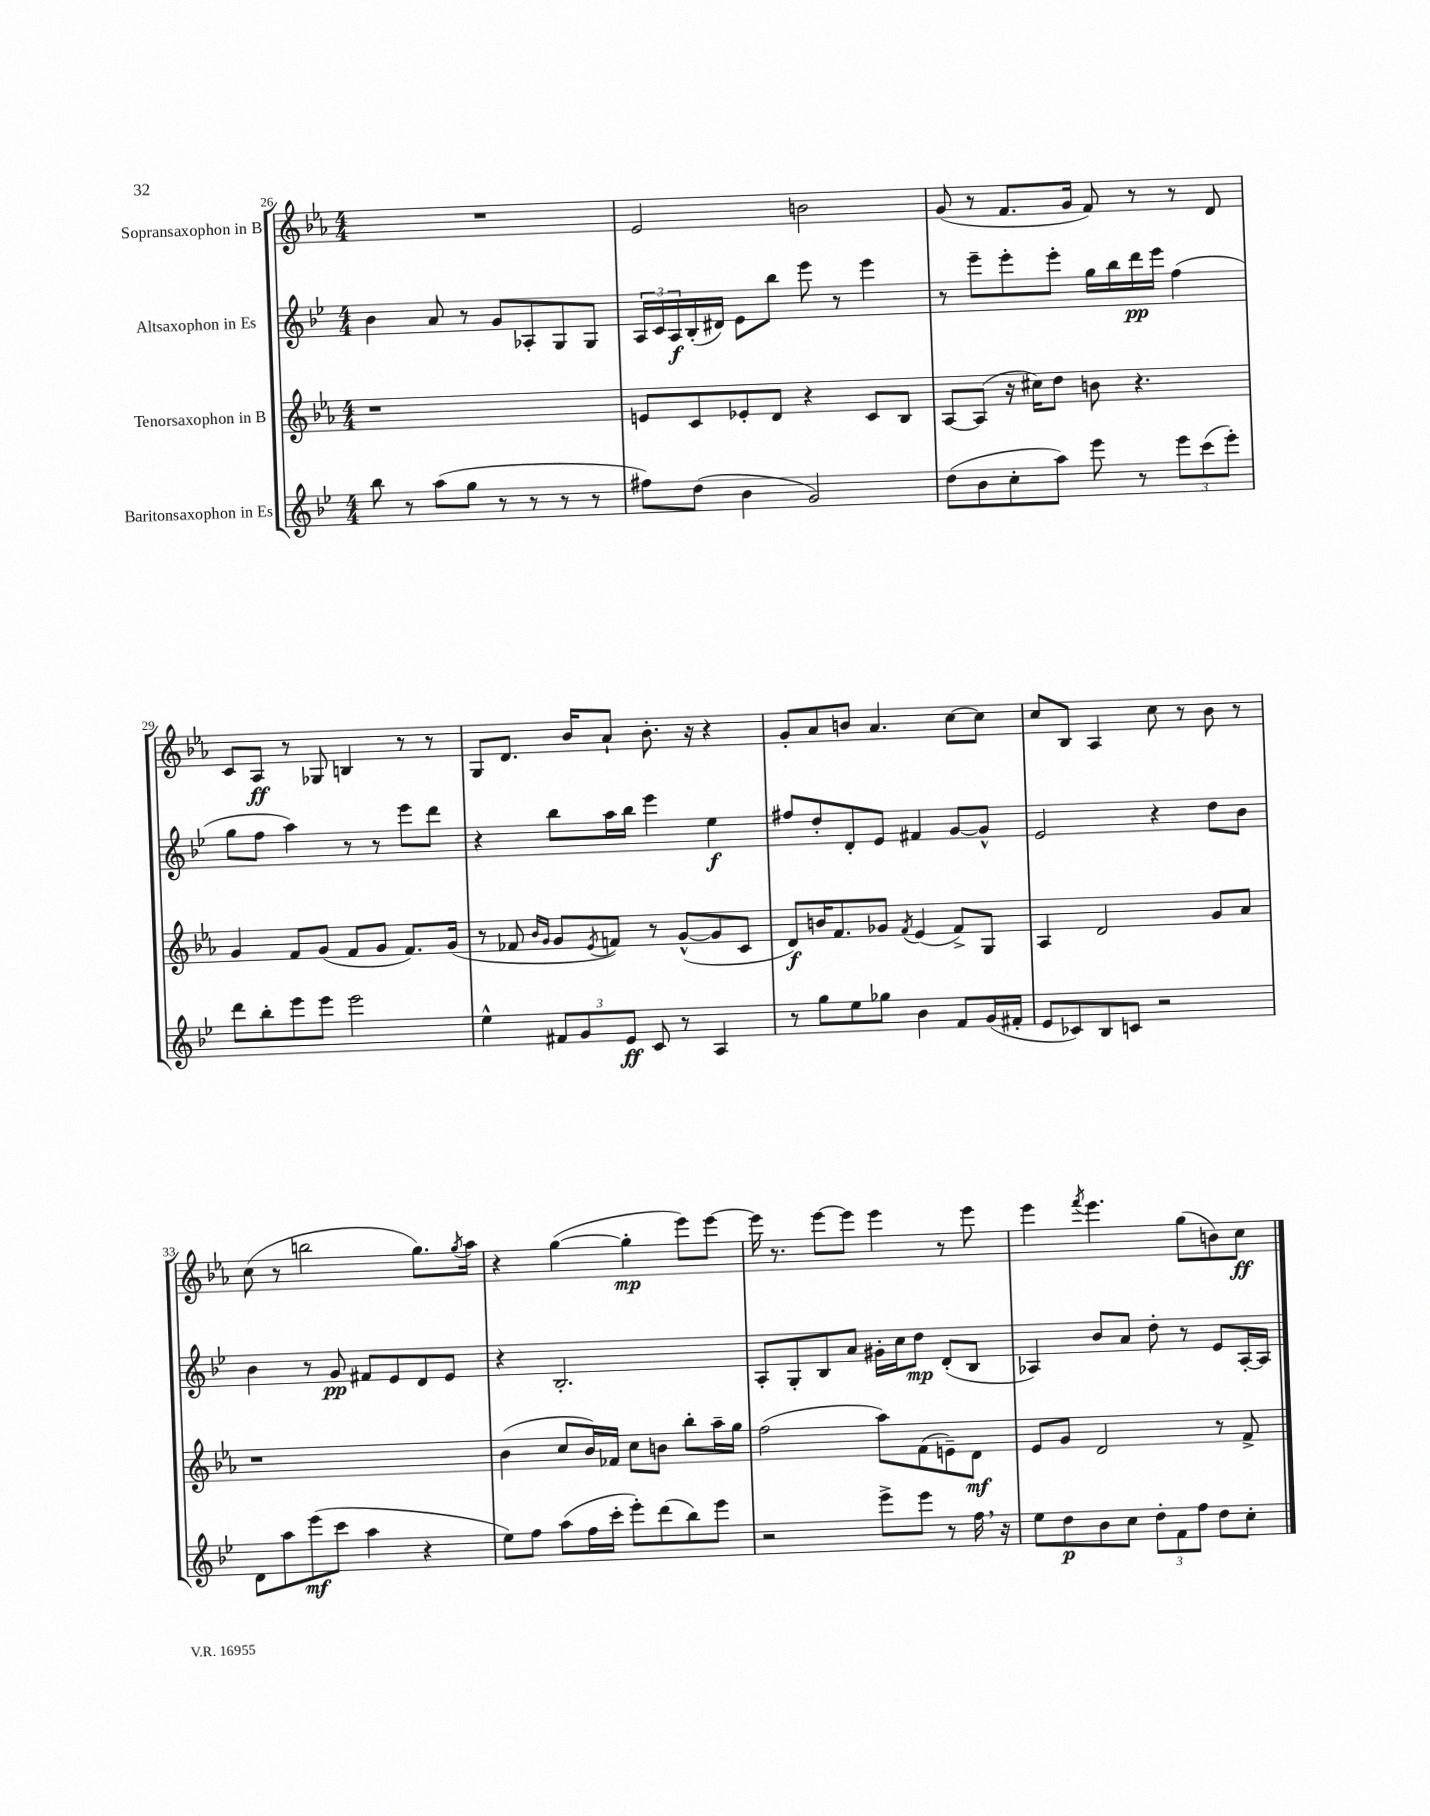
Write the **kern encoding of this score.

**kern	**dynam	**kern	**dynam	**kern	**dynam	**kern	**dynam
*part4	*part4	*part3	*part3	*part2	*part2	*part1	*part1
*staff4	*staff4	*staff3	*staff3	*staff2	*staff2	*staff1	*staff1
*I"Baritonsaxophon in Es	*	*I"Tenorsaxophon in B	*	*I"Altsaxophon in Es	*	*I"Sopransaxophon in B	*
*clefG2	*	*clefG2	*	*clefG2	*	*clefG2	*
*k[b-e-]	*	*k[b-e-a-]	*	*k[b-e-]	*	*k[b-e-a-]	*
*M4/4	*	*M4/4	*	*M4/4	*	*M4/4	*
=26	=26	=26	=26	=26	=26	=26	=26
8bb-\	.	1r	.	4b-\	.	1r	.
8r	.	.	.	.	.	.	.
(8aa\L	.	.	.	8a/	.	.	.
8gg\J	.	.	.	8r	.	.	.
8r	.	.	.	8g/L	.	.	.
8r	.	.	.	8A-X'/	.	.	.
8r	.	.	.	8G/	.	.	.
8r	.	.	.	8G/J	.	.	.
=27	=27	=27	=27	=27	=27	=27	=27
8ff#X\L)	.	8en/L	.	24A/LL	.	2e-/	.
.	.	.	.	24c/	.	.	.
.	.	.	.	24A/	f	.	.
(8dd\J	.	8c/	.	(16B-'/	.	.	.
.	.	.	.	16d#X/JJ)	.	.	.
4b-\	.	8e-X'/	.	8e-\L	.	.	.
.	.	8d/J	.	8bb-\J	.	.	.
2g/)	.	4r	.	8eee-\	.	2bn\	.
.	.	.	.	8r	.	.	.
.	.	8c/L	.	4eee-\	.	.	.
.	.	8B-/J	.	.	.	.	.
=28	=28	=28	=28	=28	=28	=28	=28
(8dd\L	.	[8A-/L	.	8r	.	(8g/	.
8b-\	.	(8A-/J]	.	8eee-~\L	.	8r	.
8cc'\	.	16r	.	8eee-'\	.	8.f/L	.
.	.	16cc#X\KL)	.	.	.	.	.
8aa\J)	.	8dd\J	.	8eee-'\J	.	.	.
.	.	.	.	.	.	16g/Jk	.
8eee-\	.	8bn\	.	16gg\LL	.	8f/)	.
.	.	.	.	16bb-\	.	.	.
8r	.	4.r	.	16ddd\	pp	8r	.
.	.	.	.	16eee-\JJ	.	.	.
12eee-\L	.	.	.	(4ff\	.	8r	.
(12ccc\	.	.	.	.	.	.	.
.	.	.	.	.	.	8d/	.
12eee-'\J)	.	.	.	.	.	.	.
!!LO:LB:g=z
=29	=29	=29	=29	=29	=29	=29	=29
8ddd\L	.	4g/	.	8gg\L	.	8c/L	.
8bb-'\	.	.	.	8ff\J	.	8A-/J	ff
8eee-\	.	8f/L	.	4aa\)	.	8r	.
8eee-\J	.	(8g/J	.	.	.	8G-X/	.
2eee-\	.	8f/L	.	8r	.	4Bn/	.
.	.	8g/J	.	8r	.	.	.
.	.	8.f/L)	.	8eee-\L	.	8r	.
.	.	.	.	8ddd\J	.	8r	.
.	.	(16g/Jk	.	.	.	.	.
=30	=30	=30	=30	=30	=30	=30	=30
4ee-^^\	.	8r	.	4r	.	8G/L	.
.	.	8f-X/	.	.	.	8.d/J	.
.	.	16qqb-/LL	.	.	.	.	.
.	.	16qqg/JJ	.	.	.	.	.
12f#X/L	.	8g/L	.	8bb-\L	.	.	.
.	.	.	.	.	.	16b-/KL	.
12g/	.	.	.	.	.	.	.
.	.	8qe-/	.	.	.	.	.
.	.	8fn/J)	.	16aa\L	.	8a-`/J	.
12e-/J	ff	.	.	.	.	.	.
.	.	.	.	16bb-\JJ	.	.	.
8c/	.	8r	.	4eee-\	.	8.b-'\	.
8r	.	([8g^^/L	.	.	.	.	.
.	.	.	.	.	.	16r	.
4A/	.	8g/]	.	4ee-\	f	4r	.
.	.	8c/J	.	.	.	.	.
=31	=31	=31	=31	=31	=31	=31	=31
8r	.	8d/L)	f	8ff#X/L	.	8g'/L	.
8gg\L	.	16bn/K	.	8dd'/	.	8a-/	.
.	.	8.f/	.	.	.	.	.
8ee-\	.	.	.	8d'/	.	8bn/J	.
8gg-X\J	.	8g-X/J	.	8e-/J	.	4.a-/	.
.	.	8qf/	.	.	.	.	.
4b-\	.	(4e-/	.	4f#X/	.	.	.
8f/L	.	8f^/L)	.	[8g/L	.	[8cc\L	.
(16g/L	.	8G/J	.	8g^^/J]	.	8cc\J]	.
16f#X'/JJ	.	.	.	.	.	.	.
=32	=32	=32	=32	=32	=32	=32	=32
8e-/L	.	4A-/	.	2e-/	.	8cc/L	.
8c-X/)	.	.	.	.	.	8B-/J	.
8B-/	.	2d/	.	.	.	4A-/	.
8cn/J	.	.	.	.	.	.	.
2r	.	.	.	4r	.	8cc\	.
.	.	.	.	.	.	8r	.
.	.	8g/L	.	8dd\L	.	8b-\	.
.	.	8a-/J	.	8b-\J	.	8r	.
!!LO:LB:g=z
=33	=33	=33	=33	=33	=33	=33	=33
8d\L	.	1r	.	4b-\	.	(8cc\	.
8aa\	.	.	.	.	.	8r	.
(8eee-\	mf	.	.	8r	.	2bbn\	.
8ccc\J	.	.	.	8g/	pp	.	.
4aa\	.	.	.	8f#X/L	.	.	.
.	.	.	.	8e-/	.	.	.
4r	.	.	.	8d/	.	8.gg\L)	.
.	.	.	.	8e-/J	.	.	.
.	.	.	.	.	.	8qgg/	.
.	.	.	.	.	.	16aa-\Jk	.
=34	=34	=34	=34	=34	=34	=34	=34
8ee-\L)	.	(4b-\	.	4r	.	4r	.
8ff\J	.	.	.	.	.	.	.
(8aa\L	.	8cc/L	.	2.B-'/	.	([4gg\	.
16ff\L	.	16b-/L)	.	.	.	.	.
16ccc'\JJ	.	16f-X/JJ	.	.	.	.	.
8eee-'\L)	.	8cc\L	.	.	.	4gg'\]	mp
(8ddd\	.	8bn\J	.	.	.	.	.
8bb-\)	.	8bb-'\L	.	.	.	8eee-\L)	.
8eee-\J	.	16aa-~\L	.	.	.	[8eee-\J	.
.	.	16gg\JJ	.	.	.	.	.
=35	=35	=35	=35	=35	=35	=35	=35
2r	.	(2ff\	.	8A'/L	.	16eee-\]	.
.	.	.	.	.	.	8.r	.
.	.	.	.	8G'/	.	.	.
.	.	.	.	8B-/	.	[8eee-\L	.
.	.	.	.	8a/J	.	8eee-\J]	.
8eee-^\L	.	8aa-\L)	.	16g#X'\LL	.	4eee-\	.
.	.	.	.	16cc\J	.	.	.
8eee-\J	.	(8f\	.	8dd\J	mp	.	.
8r	.	8en~\)	.	(8d'/L	.	8r	.
16ff,\	.	8d\J	mf	8B-/J	.	8eee-\	.
16r	.	.	.	.	.	.	.
=36	=36	=36	=36	=36	=36	=36	=36
8ee-\L	.	8e-/L	.	4A-X/)	.	4eee-\	.
8dd\	p	8g/J	.	.	.	.	.
.	.	.	.	.	.	8qfff/	.
8b-\	.	2d/	.	8b-/L	.	4.eee-\	.
8cc\J	.	.	.	8a/J	.	.	.
12dd'\L	.	.	.	8dd'\	.	.	.
12f\	.	.	.	.	.	.	.
.	.	.	.	8r	.	(8gg\L	.
12ff\J	.	.	.	.	.	.	.
8dd\L	.	8r	.	8e-/L	.	8bn\)	.
8cc'\J	.	8f^/	.	[16A-'/L	.	8cc\J	ff
.	.	.	.	16A-/JJ]	.	.	.
==	==	==	==	==	==	==	==
*-	*-	*-	*-	*-	*-	*-	*-
